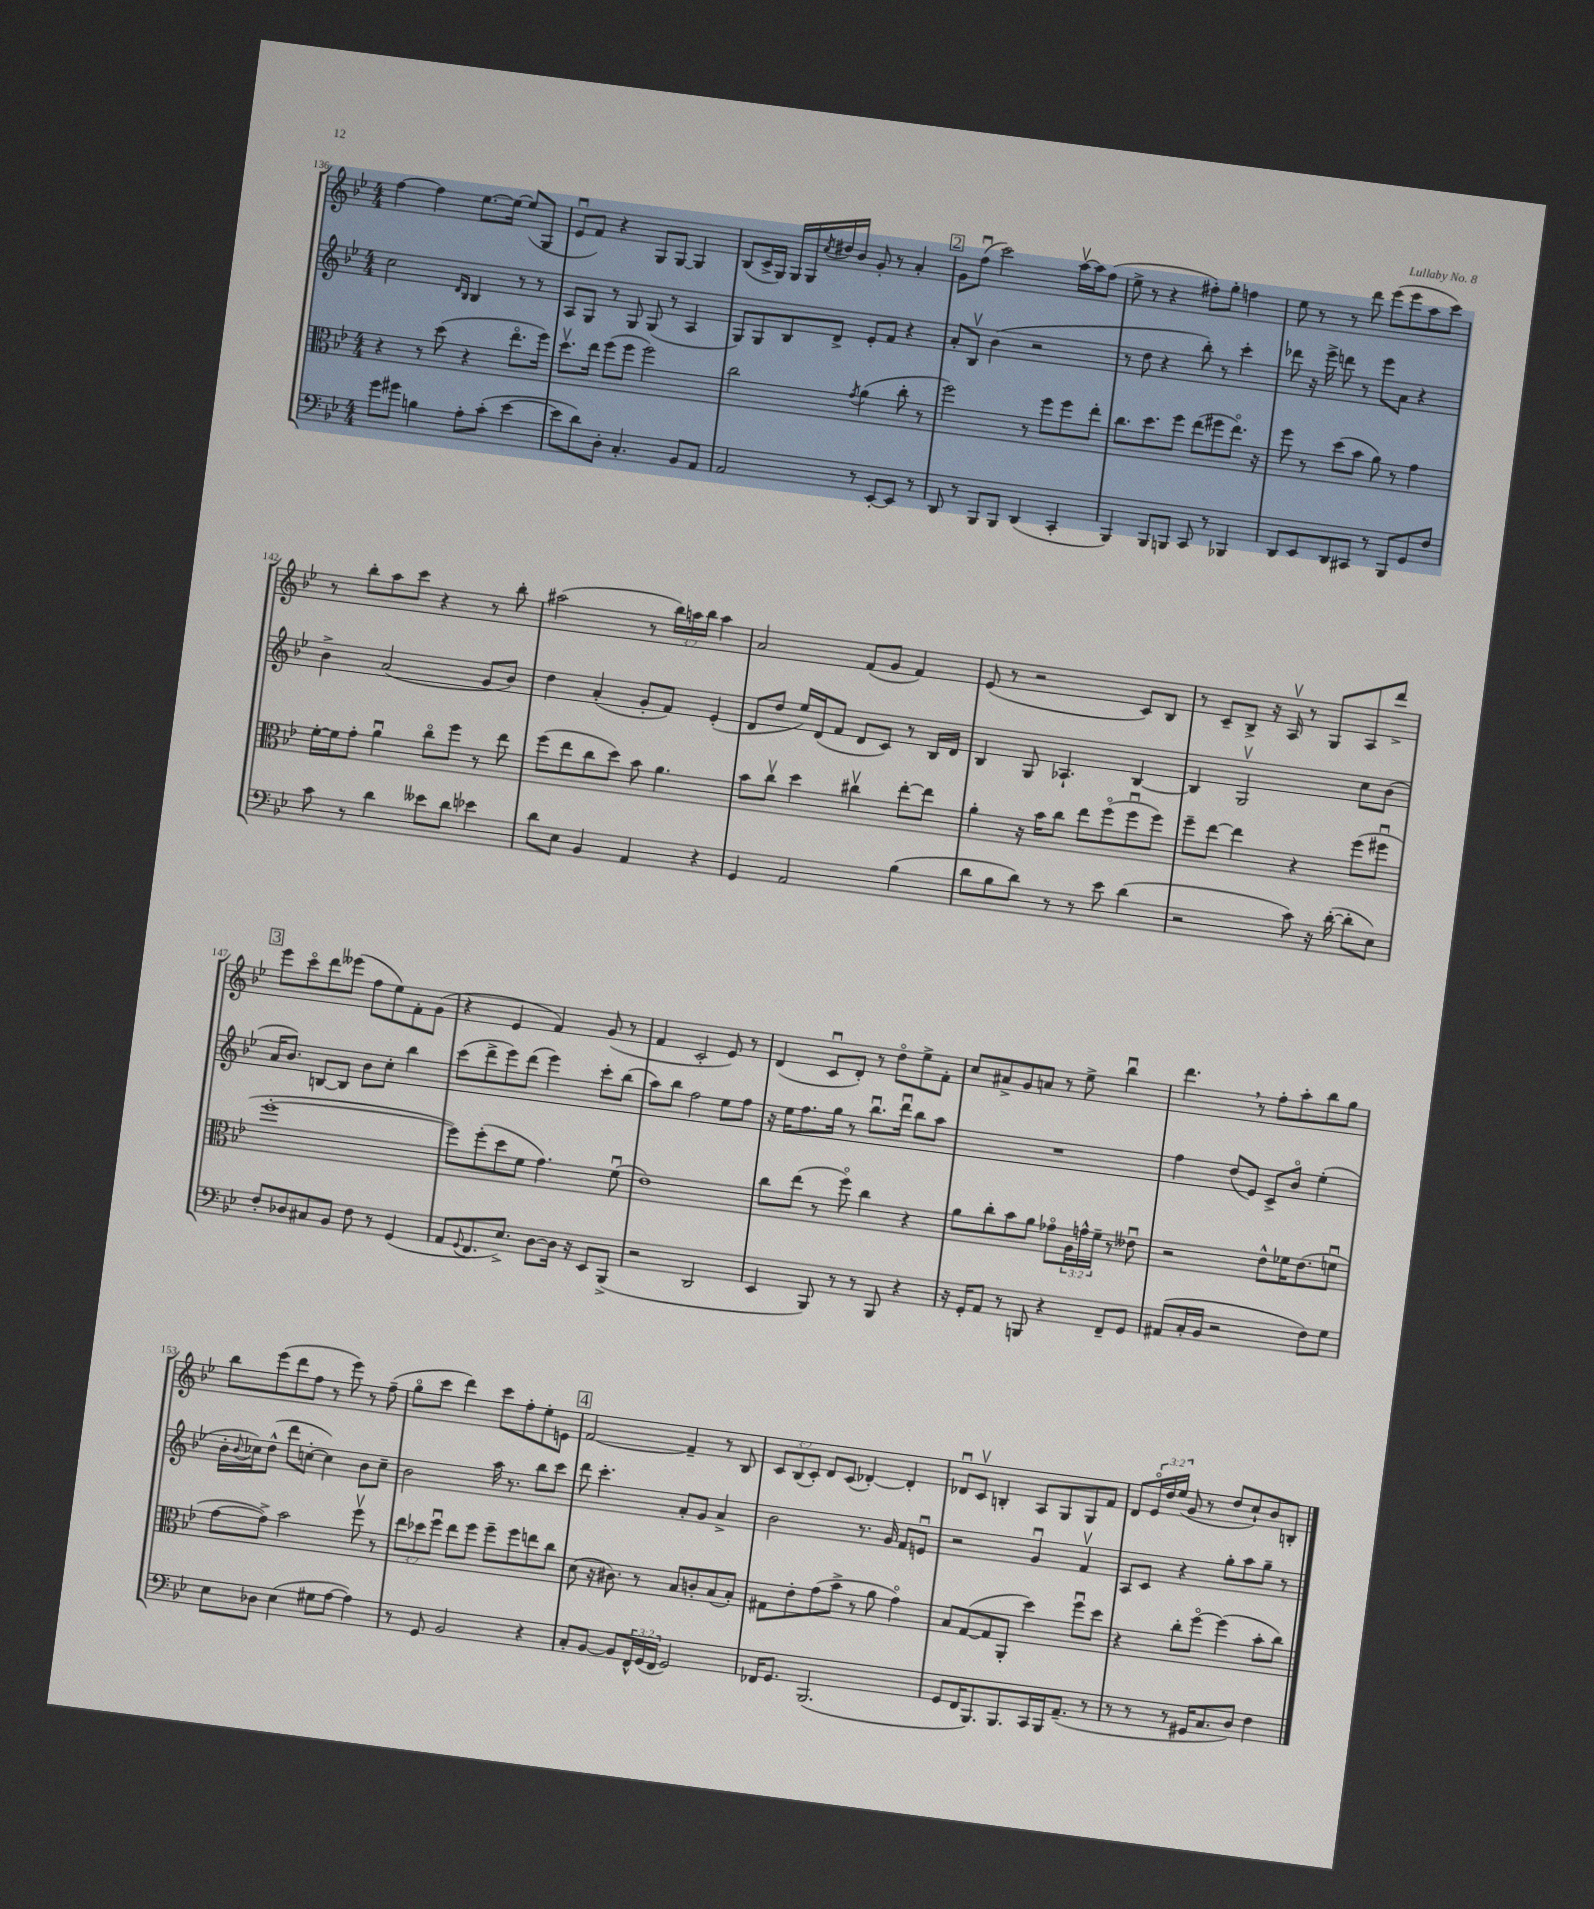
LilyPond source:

<<
\new StaffGroup <<
\new Staff = "s0" {
    \clef treble \key bes \major \numericTimeSignature \time 4/4 \override Staff.TupletNumber.text = #tuplet-number::calc-fraction-text
    f''4~ f''4 ees''8.~ ees''16~ ees''8( g8 |
    ees'8\downbow f'8) r4 g8 g8~ g4 |
    bes8( c'16-> g16) g16 g16 \acciaccatura { c''8 } dis''16 bes'16 g'8-. r8 a'4-. |
    \mark \markup { \box "2" } g'8 f''8\downbow( c'''2) a''16~\upbow a''16 f''8( |
    ees''8-> r8 r4 fis''8-.) g''8-. f''4 |
    ees''8 r8 r8 d'''8 ees'''8( ees'''8 a''8 c'''8) |
    r8 bes''8-. a''8 c'''8 r4 r8 bes''8-. |
    ais''2( r8 \tuplet 3/2 { bes''16) a''16 bes''16 } a''4 |
    a'2 f'8( g'8 f'4) |
    ees'8( r8 r2 c'8) bes8 |
    r8 c'8-- bes8-> r16 a16\upbow r8 g8 a8 d'''8-> |
    \mark \markup { \box "3" } ees'''8 c'''8\flageolet d'''8 eeses'''8( f''8 ees''8) f'8-. g'8( |
    r4 ees'4 f'4) g'8( r8 |
    f'4 c'2-. ees'8) r8 |
    d'4( c'8\downbow d'8-.) r8 d''8\flageolet ees''8-> f'8-. |
    c''8 ais'8-> g'8 a'8 r8 ees''8-> bes''4\downbow |
    d'''4. \breathe r8 f''8-. a''8-. bes''8 g''8 |
    bes''8 ees'''8( d'''8 f''8 r8 ees'''8) r8 f''8--( |
    g''8\flageolet c'''8 d'''4) c'''8 f''8-. ees''8-. e'8 |
    \mark \markup { \box "4" } f'2~ f'4-- r8 bes8 |
    \tuplet 3/2 { c'8 bes8( c'8-.) } d'8 c'8( des'4~-.) des'4-. |
    des'8\downbow c'8\upbow b4-. a8 g8 g8 f'8 |
    d'8 \tuplet 3/2 { ees'16\flageolet d''16 ees''16( } g'8 r8 d''8 c''8-!) bes'8 b8-. \bar "|." |
}
\new Staff = "s1" {
    \clef treble \key bes \major \numericTimeSignature \time 4/4
    c''2 \grace { d'16 bes16 } bes4 r8 r8 |
    a8 g8 r8 g8 g8( r8 a4 |
    g8) g8 bes8 d'8-> ees'8-. f'8 r4 |
    \mark \markup { \box "2" } a'8-. bes8\upbow bes'4( r2 |
    r8 d''8 r4 bes''8-.) r8 c'''4-. |
    des'''8 r16 ees'''16-> d'''8 r8 ees'''8 a'8 r4 |
    bes'4-> a'2( g'8 bes'8) |
    d''4 a'4-.( g'8-. f'8) ees'4-.( |
    d'8 d''8 ees''16) d'16( f'8 d'8 c'8) r8 bes16 d'16 |
    bes4 g8 aes4.-! bes4~ |
    bes4 g2\upbow c''8 bes'8( |
    \mark \markup { \box "3" } a'16 bes'8.) b8~ b8 bes'8 c''8-. bes''4 |
    c'''8( d'''8-> ees'''8) d'''8( ees'''4) c'''8-. bes''8( |
    a''8) bes''8 f''2 ees''8 f''8 |
    r16 ees''16 f''8. g''16 r8 bes''8.\downbow d'''16\downbow bes''8 a''8 |
    R1 |
    f''4 d''8( ees'8) c'8-> bes'8\flageolet ees''4-.( |
    bes'16-. \appoggiatura { bes'8 } ces''16) d''8-^( d'''8 c''8~-. c''4) bes'8 c''8-- |
    bes'2 a''16 r8. bes''8 c'''8 |
    \mark \markup { \box "4" } d'''8 c'''4.-. a'8-. g'8 a'4-> |
    bes'2 r8. g'16 f'8 e'8\downbow |
    r2 g'4\downbow f'4\upbow |
    a8 c'8 r4 g''8-. a''8 g''8-- r8 \bar "|." |
}
\new Staff = "s2" {
    \clef alto \key bes \major \numericTimeSignature \time 4/4 \override Staff.TupletNumber.text = #tuplet-number::calc-fraction-text
    r4 r8 d''8( r4 ees''8.\flageolet f''16) |
    d''8.\upbow ees''16 f''8( f''8 f''2) |
    c''2 \acciaccatura { g'8 } a'4( c''8-. r8 |
    \mark \markup { \box "2" } f''2) r8 f''8 f''8 ees''8-. |
    c''8. d''8. f''8 ees''8( fis''8 ees''8.\flageolet) r16 |
    f''8 r8 d''8( bes'8 a'8) r8 g'4 |
    f'16~-. f'16 g'8-. a'4\downbow c''8\flageolet f''8 r8 ees''8 |
    f''8( ees''8 c''8 d''8) bes'8 a'4. |
    bes'8 c''8\upbow d''4 cis''4\upbow ees''8~-. ees''8 |
    a'4-. r16 bes'16 c''8 ees''8 f''8\flageolet( f''8\downbow f''8) |
    f''8-- ees''8~ ees''4 r4 f''8( fis''8\downbow |
    \mark \markup { \box "3" } f''1~-. |
    f''8) f''8-.( d''8 f'8 g'4.) f'8\downbow( |
    ees'1) |
    c''8 ees''8( r8 f''8\flageolet) c''4 r4 |
    a'8 c''8-. bes'8 a'8 ges'8\flageolet \tuplet 3/2 { a16 g'16-^ f'16-- } r8 eeses'8\downbow |
    r2 ees'8-^ fes'16 ees'8.( f'8\downbow |
    g'8~ g'8->) bes'2 f''8\upbow r8 |
    \tuplet 3/2 { ees''8 des''8 f''8\downbow } ees''8 f''8 f''8-- f''8 e''8 c''8 |
    \mark \markup { \box "4" } d'8( r16 cis'8.) r8 bes8 c'8-. bes8( bes8-.) |
    gis8 ees'8-. g'8( bes'8-> r8 a'8 g'4\flageolet) |
    bes8 g8~( g8 a,8-. d''4) f''8\downbow d''8 |
    r4 c''8-. f''8~\flageolet f''4( bes'8-. c''8) \bar "|." |
}
\new Staff = "s3" {
    \clef bass \key bes \major \numericTimeSignature \time 4/4 \override Staff.TupletNumber.text = #tuplet-number::calc-fraction-text
    g'8 gis'8 b4 a8-. c'8-.( ees'4~ |
    ees'8 d'8) d8-. c4.-. bes,8 a,8 |
    a,2 r8 ees,8~-. ees,8 r8 |
    \mark \markup { \box "2" } d,8 r8 bes,,8 bes,,8 d,4( c,4-. |
    bes,,4) bes,,8 b,,8 c,8 r8 bes,,4 |
    d,8 ees,8 d,8 cis,8 r8 bes,,8 g,8 f8 |
    c'8 r8 d'4 eeses'8 d'8 ees'4 |
    d'8 ees8 bes,4 a,4 r4 |
    g,4 a,2 bes4( |
    d'8 bes8 d'8) r8 r8 ees'8 d'4( |
    r2 c'8) r16 d'16~-.( d'8-. ees8) |
    \mark \markup { \box "3" } f8-. des8 cis8 bes,8 f8 r8 g,4( |
    a,8 \appoggiatura { g,8 } f,8. ees8.->) d8~ d16 r16 ees,8 bes,,8->( |
    r2 d,2 |
    ees,4 bes,,8) r8 r8 bes,,8 r4 |
    r16 g,16-. a,8 r8 b,,8 r4 f,8-- g,8 |
    ais,8( c16-. bes,16 r2 f8) g8 |
    ees8 des8 ees4( gis8 a8~ a4) |
    r8 g,8 bes,2 r4 |
    \mark \markup { \box "4" } c8-. bes,8~ bes,8 \tuplet 3/2 { f,16-^ g,16( f,16 } g,2) |
    fes,16 g,8. bes,,2.( |
    g,8 f,16 bes,,8.) bes,,8. c,16 bes,,16 a,8.--( r8 |
    r8 r8 r8 gis,16 c8. d8) f4 \bar "|." |
}
>>
>>
\layout { \context { \Score currentBarNumber = #136 } }
